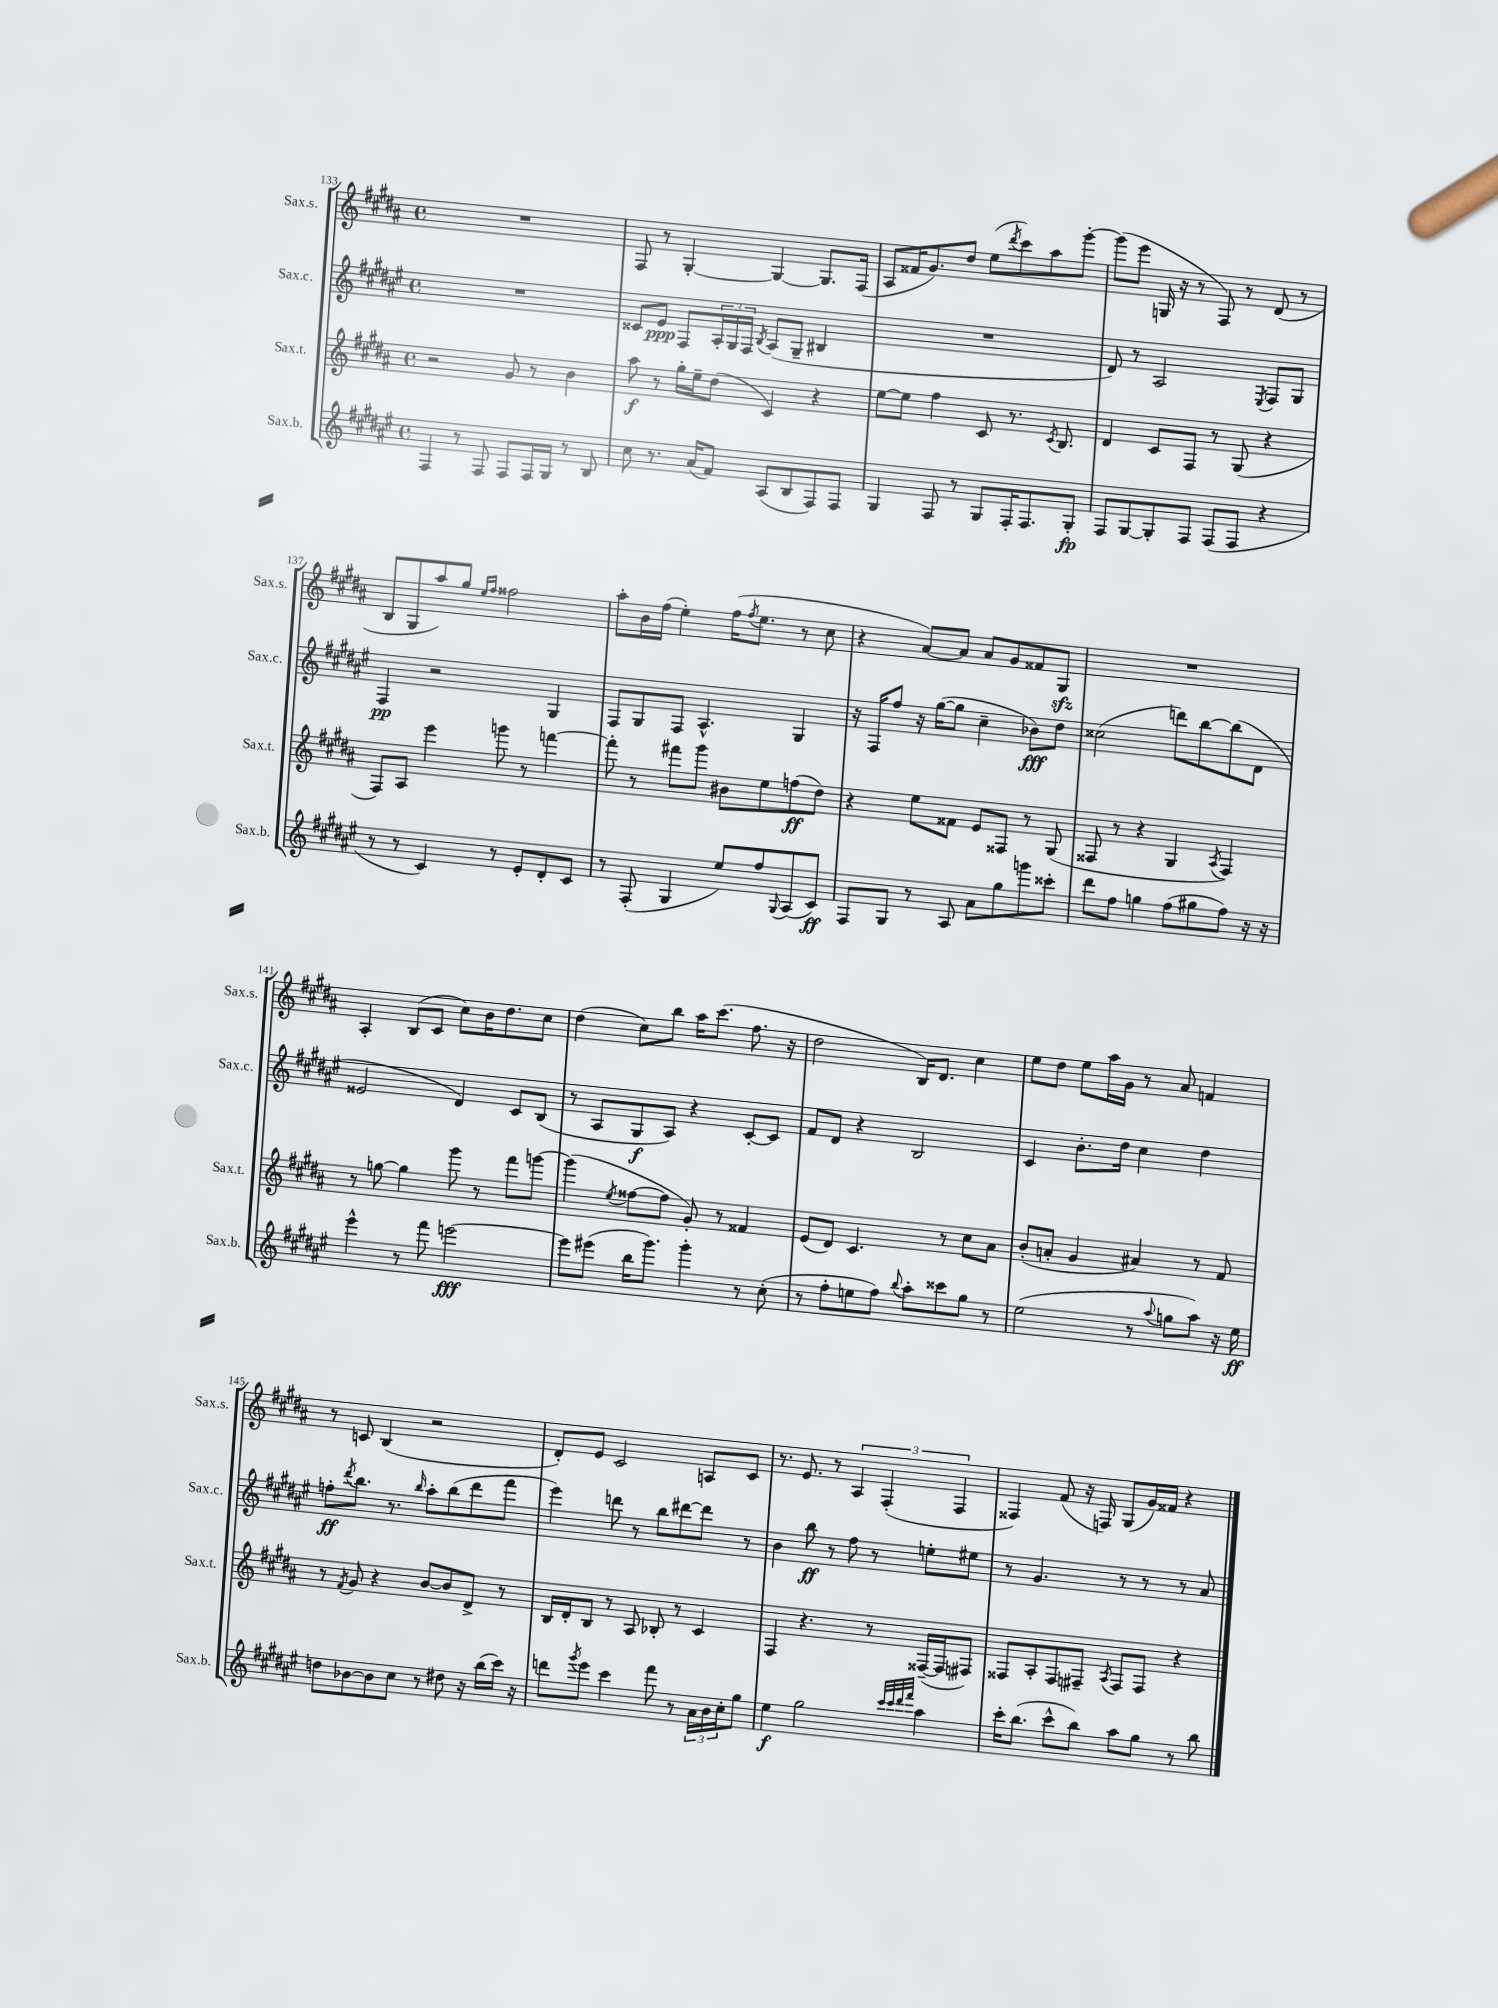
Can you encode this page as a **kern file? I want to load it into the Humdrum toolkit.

**kern	**dynam	**kern	**dynam	**kern	**dynam	**kern
*part4	*part4	*part3	*part3	*part2	*part2	*part1
*staff4	*staff4	*staff3	*staff3	*staff2	*staff2	*staff1
*I"Sax.b.	*	*I"Sax.t.	*	*I"Sax.c.	*	*I"Sax.s.
*I'Sax.b.	*	*I'Sax.t.	*	*I'Sax.c.	*	*I'Sax.s.
*clefG2	*	*clefG2	*	*clefG2	*	*clefG2
*k[f#c#g#d#a#e#]	*	*k[f#c#g#d#a#]	*	*k[f#c#g#d#a#e#]	*	*k[f#c#g#d#a#]
*M4/4	*	*M4/4	*	*M4/4	*	*M4/4
*met(c)	*	*met(c)	*	*met(c)	*	*met(c)
=133	=133	=133	=133	=133	=133	=133
4F#/	.	2r	.	1r	.	1r
8r	.	.	.	.	.	.
8F#/	.	.	.	.	.	.
8F#/L	.	8g#/	.	.	.	.
16F#/L	.	8r	.	.	.	.
16G#/JJ	.	.	.	.	.	.
8r	.	4b\	.	.	.	.
8B/	.	.	.	.	.	.
=134	=134	=134	=134	=134	=134	=134
8cc#\	.	8aa#\	f	8c##X/L	.	8F#/
8.r	.	8r	.	8e#/J	ppp	8r
.	.	16gg#'\LL	.	8F#/L	.	[4G#'/
(16a#/KL	.	16ee~\J	.	.	.	.
8f#/J)	.	(8dd#\J	.	24A#'/L	.	.
.	.	.	.	24G#/	.	.
.	.	.	.	24F#/JJ	.	.
.	.	.	.	8qB/	.	.
(8A#/L	.	4c#/)	.	(8A#/L	.	4G#/_
8B/	.	.	.	8G#~/J	.	.
8F#/)	.	4r	.	4B#X/	.	8.G#/L]
8F#/J	.	.	.	.	.	.
.	.	.	.	.	.	(16F#/Jk
=135	=135	=135	=135	=135	=135	=135
4G#/	.	[8ee\L	.	1r	.	8A#/L
.	.	8ee\J]	.	.	.	16f##X/K
.	.	.	.	.	.	8.g#/)
8F#/	.	4ff#\	.	.	.	.
8r	.	.	.	.	.	8dd#/J
8G#/L	.	8c#/	.	.	.	(8ee\L
.	.	.	.	.	.	8qddd#/
16F#'/K	.	8.r	.	.	.	8ccc#\)
8.F#/	.	.	.	.	.	.
.	.	.	.	.	.	8aa#\
.	.	8qc#/	.	.	.	.
.	.	8.B/	.	.	.	.
8G#'/J	fp	.	.	.	.	[8ggg#'\J
=136	=136	=136	=136	=136	=136	=136
8F#/L	.	4d#/	.	8d#/)	.	(8ggg#\L]
[8G#/	.	.	.	8r	.	8eee\J
8G#'/]	.	8c#/L	.	2A#/	.	16Gn/
.	.	.	.	.	.	16r
8F#/J	.	8F#/J	.	.	.	8r
(8F#/L	.	8r	.	.	.	8F#/)
8F#/J	.	(8G#/	.	.	.	8r
.	.	.	.	8qE#/	.	.
4r	.	4r	.	8F#/L	.	(8d#/
.	.	.	.	8G#/J	.	8r
!!LO:LB:g=z
=137	=137	=137	=137	=137	=137	=137
8r	.	8F#/L)	.	4F#/	pp	8B/L
8r	.	8A#/J	.	.	.	8G#/
4c#/)	.	4eee\	.	2r	.	8aa#/)
.	.	.	.	.	.	8gg#/J
.	.	.	.	.	.	16qqee/LL
.	.	.	.	.	.	16qqff#/JJ
8r	.	8gggn\	.	.	.	2ff##X\
8e#'/L	.	8r	.	.	.	.
8d#'/	.	[4fffn\	.	4G#/	.	.
8c#/J	.	.	.	.	.	.
=138	=138	=138	=138	=138	=138	=138
8r	.	8fff'\]	.	8F#/L	.	8aa#'\L
(8F#'/	.	8r	.	8G#/	.	16b\L
.	.	.	.	.	.	(16ff#\JJ
4G#/	.	8fff#X\L	.	8F#/J	.	4ee'\)
.	.	8ggg#\J	.	4.A#^^/	.	.
8ee#/L)	.	8b#X\L	.	.	.	(16ff#\KL
.	.	.	.	.	.	8qff#/
.	.	.	.	.	.	8.ee\J
8ff#/	.	8ee\	.	.	.	.
8qqG#/	.	.	.	.	.	.
(8A#/	.	(8ffn\	ff	4G#/	.	8r
8c#/J)	ff	8dd#\J)	.	.	.	8cc#\
=139	=139	=139	=139	=139	=139	=139
8F#/L	.	4r	.	16r	.	4r
.	.	.	.	16F#/KL	.	.
8G#/J	.	.	.	8ff#/J	.	.
8r	.	8ee\L	.	16r	.	[8a#/L)
.	.	.	.	([16gg#\KL	.	.
8A#/	.	8f##X\J	.	8gg#\J]	.	8a#/J]
8a#\L	.	8e/L	.	4cc#~\	.	8a#/L
8gg#\	.	8F##X/J	.	.	.	8g#/
8gggn\	.	8r	.	8b-X\L)	fff	8f##X/
8ccc##X'\J	.	(8G#/	.	8dd#\J	.	8G#zz/J
=140	=140	=140	=140	=140	=140	=140
8ddd#\L	.	8F##X/	.	(2cc##X\	.	1r
8ff#\J	.	8r	.	.	.	.
4ggn\	.	4r	.	.	.	.
(8ff#\L	.	4G#/	.	8dddn\L)	.	.
8gg#X\	.	.	.	[8bb\	.	.
.	.	8qA#/	.	.	.	.
8ff#\J)	.	4F##/)	.	(8bb\]	.	.
16r	.	.	.	8d#\J	.	.
16r	.	.	.	.	.	.
!!LO:LB:g=z
=141	=141	=141	=141	=141	=141	=141
4eee#^^\	.	8r	.	2e##X/	.	4A#'/
.	.	[8ggn\	.	.	.	.
8r	.	4gg\]	.	.	.	(8B/L
8fff#\	.	.	.	.	.	8c#/J
[2eeen\	fff	8ggg#\	.	4d#/)	.	8cc#\L)
.	.	8r	.	.	.	16b\K
.	.	.	.	.	.	8.dd#\
.	.	8fff#\L	.	8c#/L	.	.
.	.	[8gggn\J	.	(8B/J	.	8cc#\J
=142	=142	=142	=142	=142	=142	=142
8eee\L]	.	(4ggg\]	.	8r	.	(4dd#\
(8eee#X\J	.	.	.	8A#/L	.	.
.	.	8qee/	.	.	.	.
16bb\KL	.	[8ff##X\L	.	8G#/	f	8cc#\L)
8.ggg#\J)	.	.	.	.	.	.
.	.	8ff##\J]	.	8A#/J)	.	8bb\J
4ggg#'\	.	8g#'/)	.	4r	.	16aa#\KL
.	.	.	.	.	.	(8.ccc#\J
.	.	8r	.	.	.	.
8r	.	4f##X/	.	[8c#'/L	.	8.ff#\
(8cc#'\	.	.	.	8c#/J]	.	.
.	.	.	.	.	.	16r
=143	=143	=143	=143	=143	=143	=143
8r	.	(8e/L	.	8f#/L	.	2dd#\
8ff#'\L	.	8d#/J)	.	8d#/J	.	.
8een\	.	4.c#/	.	4r	.	.
8ff#\J)	.	.	.	.	.	.
8qqbb/	.	.	.	.	.	.
8aa#'\L	.	.	.	2B/	.	16B/KL)
.	.	.	.	.	.	8.d#/J
8ccc##X\	.	8r	.	.	.	.
8gg#\J	.	8cc#\L	.	.	.	4cc#\
8r	.	8a#\J	.	.	.	.
=144	=144	=144	=144	=144	=144	=144
(2ee#\	.	(8b'/L	.	4c#/	.	8ee\L
.	.	8an'/J	.	.	.	8dd#\J
.	.	4g#/	.	8.b'\L	.	8ee\L
.	.	.	.	.	.	16aa#\L
.	.	.	.	16dd#\Jk	.	16g#\JJ
8r	.	4a#X/)	.	4cc#\	.	8r
8qqaa#/	.	.	.	.	.	.
8ggn\L	.	.	.	.	.	8a#/
8aa#\J)	.	8r	.	4dd#\	.	4fn/
16r	.	8f#/	.	.	.	.
16ee#\	ff	.	.	.	.	.
!!LO:LB:g=z
=145	=145	=145	=145	=145	=145	=145
8ddn\L	.	8r	.	8ffn'\L	ff	8r
.	.	8qf#/	.	8qddd#/	.	.
[8b-X\	.	8g#/	.	8.bb\J	.	8cn/
8b-\]	.	4r	.	.	.	(4B/
.	.	.	.	8.r	.	.
8cc#\J	.	.	.	.	.	.
.	.	.	.	16qqbb/	.	.
8r	.	[8b/L	.	8aa#'\L	.	2r
8dd#X\	.	8b/]	.	(8bb\	.	.
16r	.	8d#^/J	.	8ddd#\	.	.
(16bb\LL	.	.	.	.	.	.
16ccc#\JJ)	.	8r	.	8fff#\J	.	.
16r	.	.	.	.	.	.
=146	=146	=146	=146	=146	=146	=146
8dddn\L	.	16B/LL	.	4eee#\)	.	8d#'/L)
.	.	16d#'/J	.	.	.	.
8qggg#/	.	.	.	.	.	.
8eee#\J	.	8B/J	.	.	.	8e/J
4ccc#\	.	8r	.	8dddn\	.	2c#/
.	.	8A#/	.	8r	.	.
8fff#\	.	8B-X'/	.	8bb\L	.	.
8r	.	8r	.	[8ddd#X\	.	.
24a#\LL	.	4c#/	.	8ddd#\J]	.	8An/L
24b\	.	.	.	.	.	.
24cc#'\J	.	.	.	.	.	.
8gg#\J	.	.	.	8r	.	8c#/J
=147	=147	=147	=147	=147	=147	=147
4ee#\	f	4F#/	.	4b\	.	8.r
.	.	.	.	.	.	8.e/
2gg#\	.	4.r	.	8bb\	ff	.
.	.	.	.	8r	.	8r
.	.	.	.	8ff#\	.	6A#/
.	.	8r	.	8r	.	.
.	.	.	.	.	.	(6F#'/
32qqccc#/LLL	.	.	.	.	.	.
32qqccc#/	.	.	.	.	.	.
32qqddd#/	.	.	.	.	.	.
32qqfff#/JJJ	.	.	.	.	.	.
4aa#\	.	([16F##X~/LL	.	8een'\L	.	.
.	.	16F##/J]	.	.	.	.
.	.	.	.	.	.	6F#/
.	.	8F#X/J)	.	8ee#X\J	.	.
=148	=148	=148	=148	=148	=148	=148
16ccc#'\KL	.	8F##X/L	.	8r	.	4F##X/)
(8.bb\J	.	.	.	.	.	.
.	.	8A#'/	.	4.g#/	.	.
8ccc#^^\L	.	8F##/	.	.	.	(8f#/
8bb\J)	.	8F#X~/J	.	.	.	16r
.	.	.	.	.	.	16Fn/)
.	.	8qA#/	.	.	.	.
8aa#\L	.	8F#/L	.	8r	.	(8G#/L
8gg#\J	.	8F#/J	.	8r	.	16g#/L)
.	.	.	.	.	.	16f##X/JJ
8r	.	4r	.	8r	.	4r
8bb\	.	.	.	8a#/	.	.
==	==	==	==	==	==	==
*-	*-	*-	*-	*-	*-	*-
